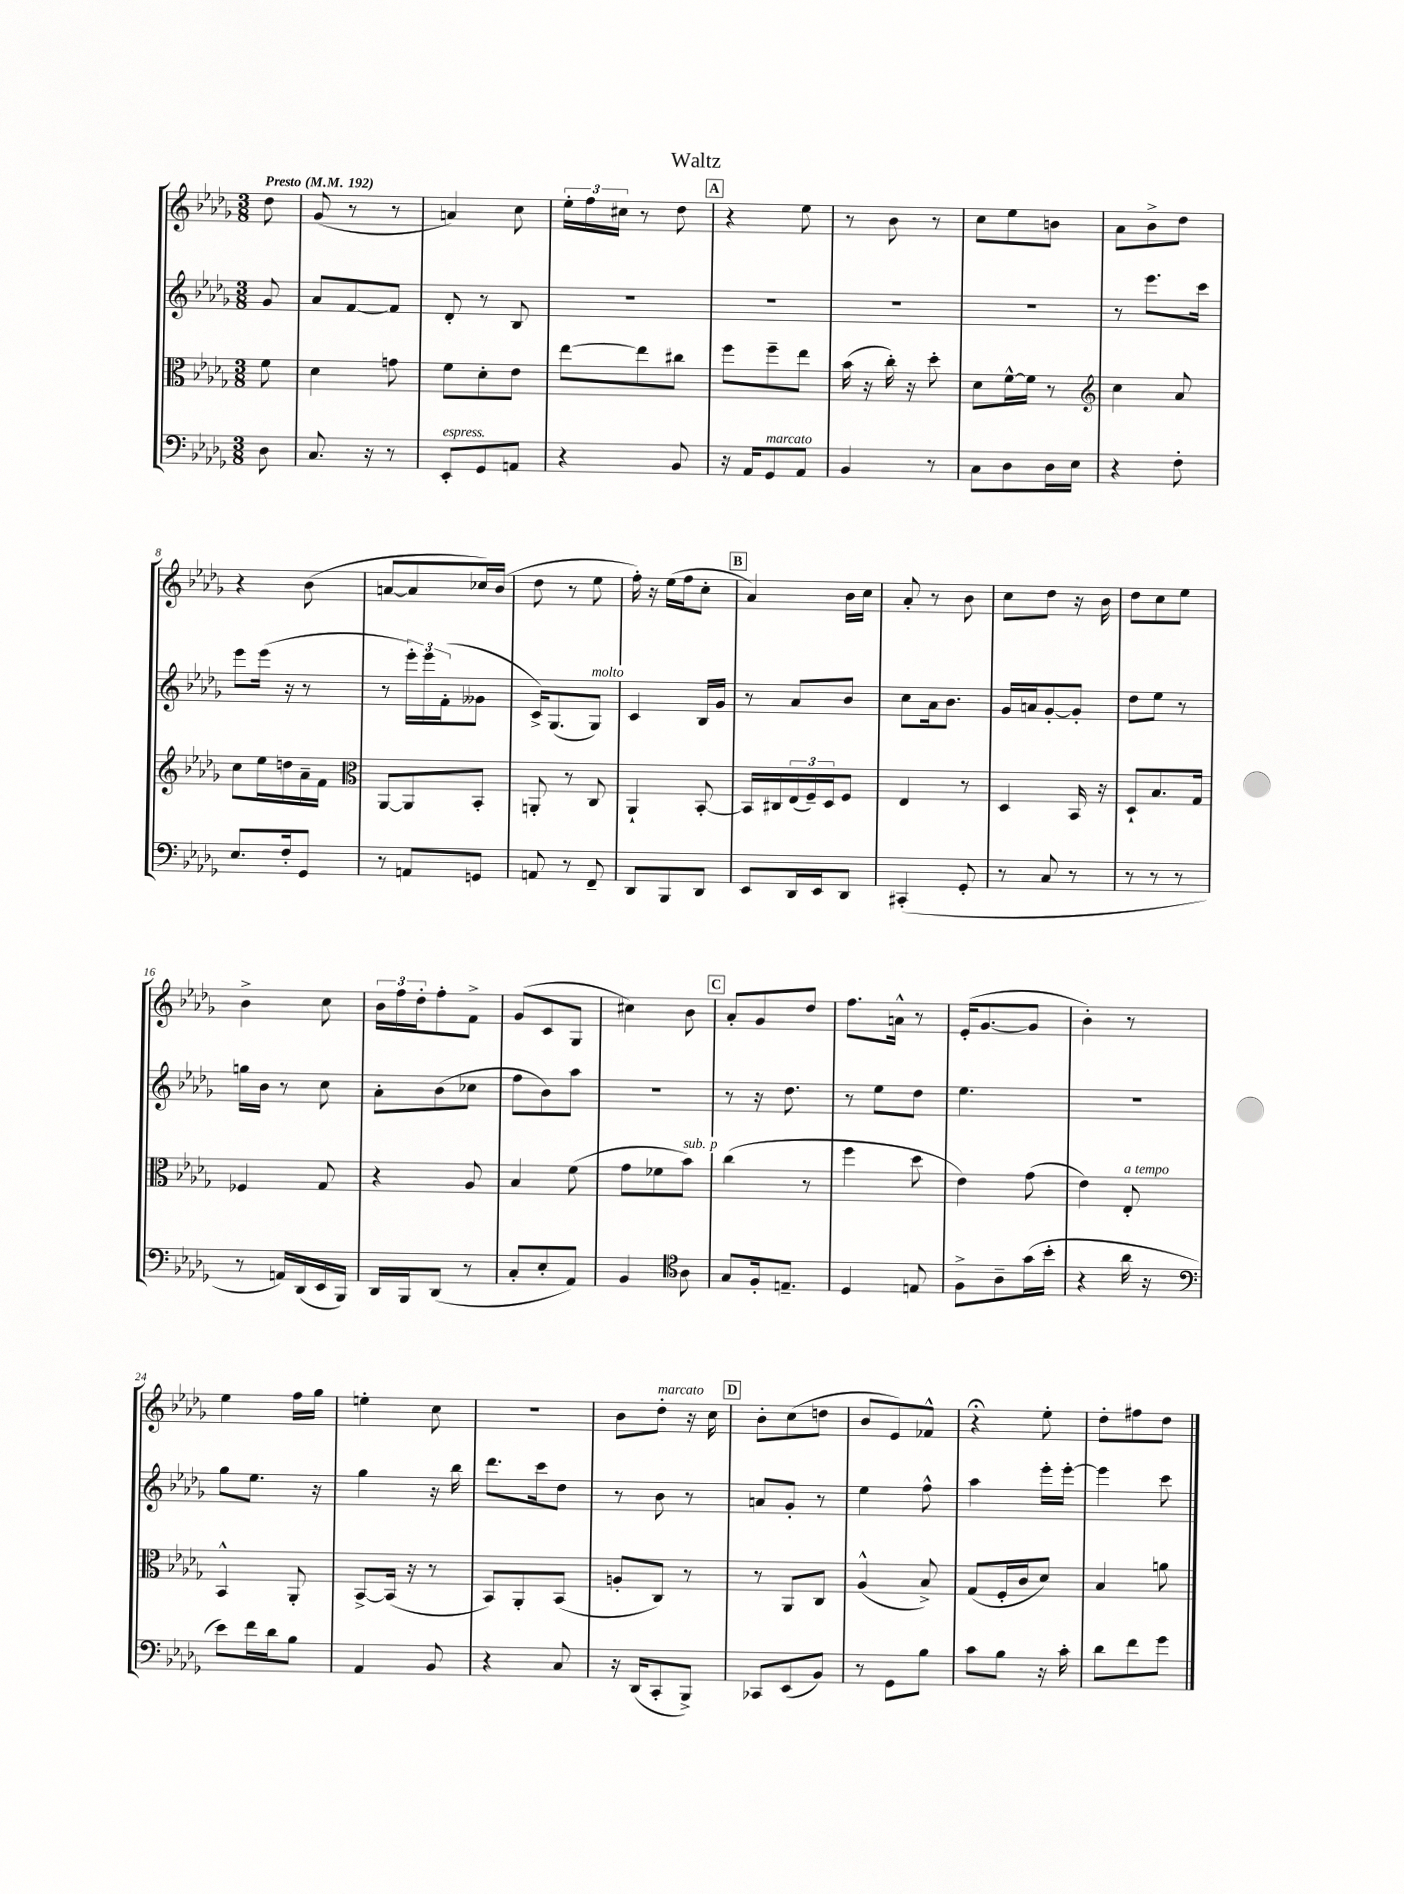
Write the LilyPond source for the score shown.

\header { title = "Waltz" }
<<
\new StaffGroup <<
\new Staff = "s0" {
    \clef treble \key des \major \numericTimeSignature \time 3/8 \partial 8 \tempo "Presto" 4 = 192
    des''8 |
    ges'8( r8 r8 |
    a'4) c''8 |
    \tuplet 3/2 { ees''16-. f''16 cis''16 } r8 des''8 |
    \mark \markup { \box "A" } r4 ees''8 |
    r8 bes'8 r8 |
    c''8 ees''8 b'8 |
    aes'8 bes'8-> des''8 |
    r4 bes'8( |
    a'8~ a'8 ces''16) bes'16( |
    des''8 r8 ees''8 |
    f''16-.) r16 ees''16( f''16 c''8-. |
    \mark \markup { \box "B" } aes'4) bes'16 c''16 |
    aes'8-. r8 bes'8 |
    c''8 des''8 r16 bes'16 |
    des''8 c''8 ees''8 |
    bes'4-> c''8 |
    \tuplet 3/2 { bes'16 f''16 des''16-. } f''8-. f'8-> |
    ges'8( c'8 ges8 |
    cis''4) bes'8 |
    \mark \markup { \box "C" } aes'8-. ges'8 des''8 |
    f''8. a'16-^ r8 |
    ees'16-.( ges'8.~ ges'8 |
    bes'4-.) r8 |
    ees''4 f''16 ges''16 |
    e''4-. c''8 |
    R4. |
    bes'8 des''8-.^\markup { \italic "marcato" } r16 c''16 |
    \mark \markup { \box "D" } bes'8-. c''8( d''8 |
    bes'8 ees'8) fes'8-^ |
    r4\fermata ees''8-. |
    des''8-. fis''8 des''8 \bar "|." |
}
\new Staff = "s1" {
    \clef treble \key des \major \numericTimeSignature \time 3/8 \partial 8
    ges'8 |
    aes'8 f'8~ f'8 |
    des'8-. r8 bes8 |
    R4. |
    \mark \markup { \box "A" } R4. |
    R4. |
    R4. |
    r8 ees'''8. c'''16 |
    ees'''8 ees'''16( r16 r8 |
    r8 \tuplet 3/2 { ees'''16-.) ees'''16 f'16-.( } geses'8 |
    c'16->) ges8.( ges8^\markup { \italic "molto" }) |
    c'4 bes16 ges'16 |
    \mark \markup { \box "B" } r8 aes'8 bes'8 |
    c''8 aes'16 bes'8. |
    ges'16 a'16 ges'8~-. ges'8-. |
    des''8 ees''8 r8 |
    g''16 bes'16 r8 c''8 |
    aes'8-. bes'8( ces''8 |
    f''8 bes'8) aes''8 |
    R4. |
    \mark \markup { \box "C" } r8 r16 des''8. |
    r8 ees''8 des''8 |
    ees''4. |
    R4. |
    ges''8 ees''8. r16 |
    ges''4 r16 bes''16 |
    des'''8. c'''16 des''8 |
    r8 bes'8 r8 |
    \mark \markup { \box "D" } a'8 ges'8-. r8 |
    ees''4 f''8-^ |
    aes''4 ees'''16-. ees'''16~-. |
    ees'''4 c'''8 \bar "|." |
}
\new Staff = "s2" {
    \clef alto \key des \major \numericTimeSignature \time 3/8 \partial 8
    f'8 |
    des'4 g'8 |
    f'8 des'8-. ees'8 |
    ees''8~ ees''8 cis''8 |
    \mark \markup { \box "A" } f''8 f''8-- ees''8 |
    bes'16( r16 c''16-.) r16 des''8-. |
    des'8 f'16~-^ f'16 r8 |
    \clef treble c''4 aes'8 |
    c''8 ees''16 d''16 aes'16-- f'16 |
    \clef alto aes,8~ aes,8 bes,8-. |
    a,8-. r8 c8 |
    aes,4-! bes,8~-. |
    \mark \markup { \box "B" } bes,16 cis16 \tuplet 3/2 { ees16( f16--) des16 } f8 |
    ees4 r8 |
    des4 bes,16 r16 |
    des8-! bes8. ges16 |
    fes4 ges8 |
    r4 aes8 |
    bes4 f'8( |
    ges'8 fes'8 bes'8^\markup { \italic "sub. p" }) |
    \mark \markup { \box "C" } c''4( r8 |
    f''4 des''8 |
    ees'4) ges'8( |
    ees'4) ees8-.^\markup { \italic "a tempo" } |
    bes,4-^ aes,8-. |
    bes,8~-> bes,16( r16 r8 |
    bes,8) aes,8-. bes,8( |
    a8-. c8) r8 |
    \mark \markup { \box "D" } r8 aes,8 c8 |
    aes4-^( bes8->) |
    ges8( f16-. c'16 des'8) |
    bes4 a'8 \bar "|." |
}
\new Staff = "s3" {
    \clef bass \key des \major \numericTimeSignature \time 3/8 \partial 8
    des8 |
    c8. r16 r8 |
    ees,8-.^\markup { \italic "espress." } ges,8 a,8 |
    r4 bes,8 |
    \mark \markup { \box "A" } r16 aes,16 ges,8^\markup { \italic "marcato" } aes,8 |
    bes,4 r8 |
    c8 des8 des16 ees16 |
    r4 f8-. |
    ees8. f16-. ges,8 |
    r8 a,8 g,8 |
    a,8 r8 f,8-- |
    des,8 bes,,8 des,8 |
    \mark \markup { \box "B" } ees,8 des,16 ees,16 des,8 |
    cis,4-.( ges,8-. |
    r8 c8 r8 |
    r8 r8 r8 |
    r8 a,16) des,16( ees,16 bes,,16) |
    des,16 bes,,16 des,8( r8 |
    c8-. ees8-. aes,8) |
    bes,4 \clef tenor aes8 |
    \mark \markup { \box "C" } ges8 f16-. e8.-- |
    des4 e8 |
    f8-> aes8-- ges'16( bes'16-. |
    r4 aes'16 r16 |
    \clef bass ees'8) f'16 des'16 bes8 |
    aes,4 bes,8 |
    r4 c8 |
    r16 des,16( c,8-. bes,,8->) |
    \mark \markup { \box "D" } ces,8 ees,8( bes,8) |
    r8 ges,8 bes8 |
    c'8 bes8 r16 c'16-. |
    des'8 f'8 ges'8 \bar "|." |
}
>>
>>
